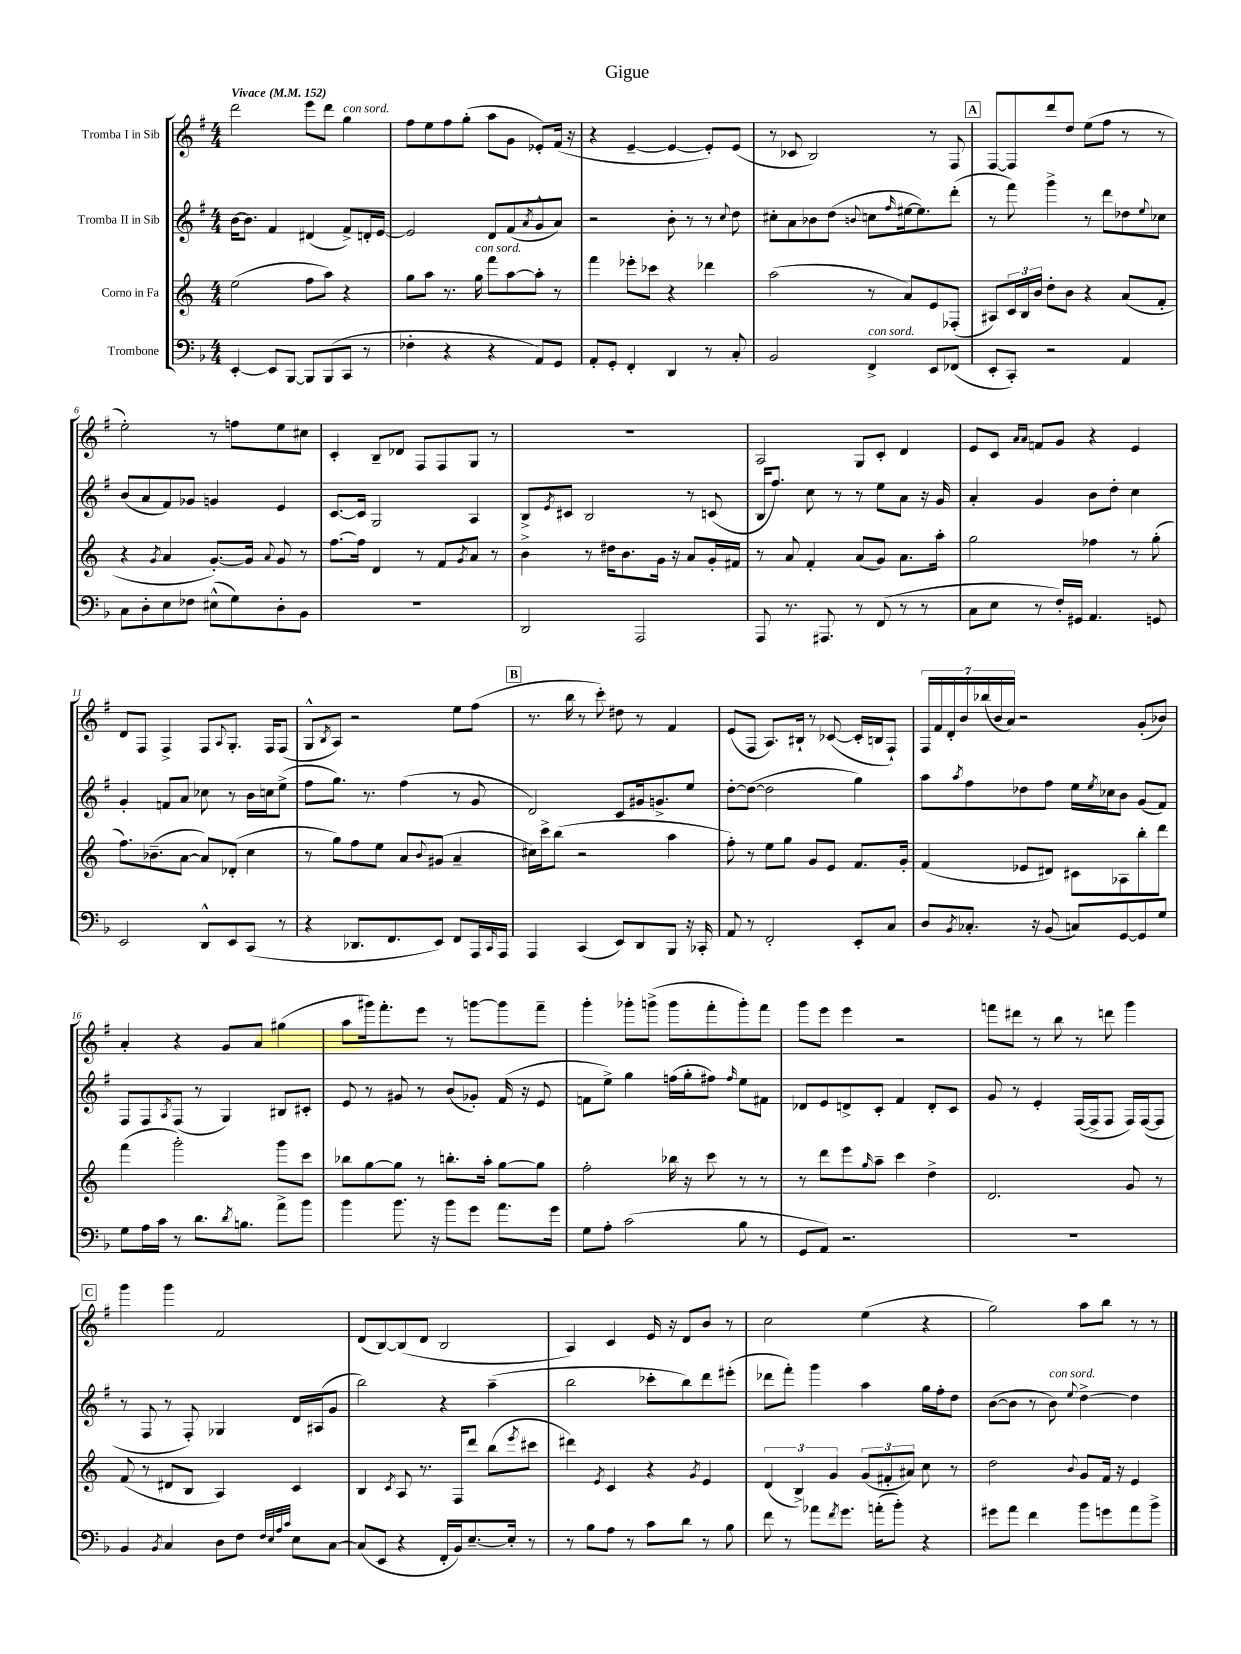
\header { title = "Gigue" }
<<
\new StaffGroup <<
\new Staff = "s0" \with { instrumentName = "Tromba I in Sib" } {
    \clef treble \key g \major \numericTimeSignature \time 4/4 \tempo "Vivace" 4 = 152
    d'''2 e'''8 d'''8 g''4^\markup { \italic "con sord." } |
    fis''8 e''8 fis''8 g''8-.( a''8 g'8 ees'8-.) fis'16( r16 |
    r4 e'4~-- e'4~ e'8-.) e'8( |
    r8 ces'8 b2) r8 fis8 |
    \mark \markup { \box "A" } fis8~ fis8 d'''8 d''8 e''8( fis''8 r8 r8 |
    e''2-.) r8 f''8 e''8 cis''8 |
    c'4-. b8-- des'8 fis8 fis8 g8 r8 |
    R1 |
    a2 g8 c'8-. d'4 |
    e'8 c'8 \grace { a'16 a'16 } f'8 g'8 r4 e'4 |
    d'8 fis8 fis4-> fis8 \appoggiatura { a8 } g8.-. fis16 fis8( |
    g8-^ \acciaccatura { b8 } a8) r2 e''8 fis''8( |
    \mark \markup { \box "B" } r8. b''16 r8 c'''8-.) dis''8 r8 fis'4 |
    e'8( fis8 a8.) bis16-! r8 ces'8~( ces'16-. b16 fis8-!) |
    \tuplet 7/4 { fis16 fis'16 d'16-. b'16 bes''16( b'16 a'16) } r2 g'8-.( bes'8) |
    a'4-. r4 g'8 a'8 gis''4( |
    a''8 gis'''16) fis'''8.-. e'''8 r8 g'''8~ g'''8 fis'''8-- |
    g'''4-. ges'''8-. g'''8->( g'''8 fis'''8-. g'''8-.) fis'''8 |
    g'''8 e'''8 e'''4 r2 |
    f'''8 dis'''8 r8 b''8 r8 d'''8 g'''4 |
    \mark \markup { \box "C" } g'''4 g'''4 fis'2 |
    d'8( b8~) b8( d'8 b2 |
    a4) c'4 e'16 r16 d'8 b'8 r8 |
    c''2 e''4( r4 |
    g''2) a''8 b''8 r8 r8 \bar "|." |
}
\new Staff = "s1" \with { instrumentName = "Tromba II in Sib" } {
    \clef treble \key g \major \numericTimeSignature \time 4/4
    b'16~ b'8. fis'4 dis'4( fis'8->) d'16-. e'16~ |
    e'2 d'8 fis'8( \acciaccatura { a'8 } g'8-^ a'8) |
    r2 b'8-. r8 r8 \appoggiatura { c''8 } d''8 |
    cis''8-. a'8 bes'8 d''8( \appoggiatura { b'8 } c''8 \grace { fis''16 } eis''16~ eis''8.) d'''8-.( |
    \mark \markup { \box "A" } r8 fis'''8) g'''4-> r8 d'''8 des''8 \appoggiatura { e''8 } ces''8 |
    b'8( a'8 fis'8) ges'8 g'4 e'4 |
    c'8.~ c'16 g2 a4 |
    b8-> \acciaccatura { e'8 } cis'8 b2 r8 c'8( |
    b16 fis''8.) c''8 r8 r8 e''8 a'8 r16 g'16 |
    a'4-. g'4 b'8 d''8-. c''4 |
    g'4-. f'8 a'8 ces''8 r8 b'16 c''16 e''8->( |
    fis''8 g''8.) r8. fis''4( r8 g'8 |
    \mark \markup { \box "B" } d'2) c'8 gis'16 g'8.-> e''8 |
    d''8~-. d''8~( d''2 g''4) |
    a''8 \acciaccatura { a''8 } fis''8 des''8 fis''8 e''16 \acciaccatura { e''8 } ces''16 b'8 g'8( fis'8) |
    fis8 fis8 \acciaccatura { a8 } fis8( r8 g4) bis8 cis'8-. |
    e'8 r8 gis'8 r8 b'8( ges'8-.) fis'16( r16 e'8 |
    f'8 e''8->) g''4 f''16( g''16-. fis''8) \grace { fis''16 } e''8 fis'8 |
    des'8 e'8 d'8-> c'8-. fis'4 d'8-. c'8 |
    g'8 r8 e'4-. fis16~( fis16-> fis8 fis16) fis16~( fis8 |
    \mark \markup { \box "C" } r8 fis8 r8 fis8-.) ges4 d'16 ais16( g'8 |
    b''2) r4 a''4--( |
    b''2 ces'''8-. b''8) d'''8 eis'''8-.( |
    des'''8 fis'''8-.) g'''4 a''4 g''16 fis''16-. d''8 |
    b'8~( b'8 r8 b'8^\markup { \italic "con sord." }) \appoggiatura { e''8 } d''4~-> d''4 \bar "|." |
}
\new Staff = "s2" \with { instrumentName = "Corno in Fa" } {
    \clef treble \key c \major \numericTimeSignature \time 4/4
    e''2( f''8 a''8) r4 |
    g''8 a''8 r8. g''16^\markup { \italic "con sord." } f'''8 a''8~ a''8-. r8 |
    f'''4 ees'''8-. ces'''8 r4 des'''4 |
    a''2( r8 a'8) e'8 fes8-.( |
    \mark \markup { \box "A" } ais8) \tuplet 3/2 { c'16 b16 b'16 } d''8-. b'8 r4 a'8( f'8-. |
    r4 \acciaccatura { g'8 } a'4 g'8.~-.) g'16 \appoggiatura { a'8 } g'8 r8 |
    f''8.~ f''16 d'4 r8 f'8 \acciaccatura { g'8 } a'8 r8 |
    b'4-> r8 dis''16 b'8. g'16 r16 a'8 g'16-. fis'16 |
    r8 a'8 f'4-. a'8( g'8) a'8. a''16-. |
    g''2 fes''4 r8 g''8-.( |
    f''8.) bes'8.--( a'8~ a'8) des'8-.( c''4 |
    r8 g''8) f''8 e''8 a'8 \appoggiatura { b'8 } gis'8( a'4-- |
    \mark \markup { \box "B" } cis''16) c'''16-> b''8( r2 a''4 |
    f''8-.) r8 e''8 g''8 g'8 e'8 f'8. g'16-. |
    f'4( ees'8 dis'8) cis'8 aes8 b''8-. d'''8 |
    f'''4( g'''2-.) g'''8 c'''8 |
    bes''8 g''8~ g''8 r8 b''8.-. a''16-. g''8~ g''8 |
    f''2-. bes''16 r16 c'''8 r8 r8 |
    r8 d'''8 e'''8 \grace { g''16 } a''8-- c'''4 d''4-> |
    d'2. g'8 r8 |
    \mark \markup { \box "C" } f'8( r8 dis'8 b8 a4) c'4 |
    b4 \acciaccatura { c'8 } a8 r8. f16 d'''8 b''8( \acciaccatura { e'''8 } cis'''8 |
    dis'''4) \acciaccatura { e'8 } c'4 r4 \acciaccatura { g'8 } e'4 |
    \tuplet 3/2 { d'4( b4->) g'4 } \tuplet 3/2 { g'8( fis'8-. ais'8) } c''8 r8 |
    d''2 \appoggiatura { b'8 } g'8 f'16 r16 e'4 \bar "|." |
}
\new Staff = "s3" \with { instrumentName = "Trombone" } {
    \clef bass \key f \major \numericTimeSignature \time 4/4
    e,4~-. e,8 bes,,8~ bes,,8 bes,,8( c,8 r8 |
    fes4-. r4 r4 a,8) g,8 |
    a,8-. g,8-. f,4-. d,4 r8 c8-. |
    bes,2 f,4->^\markup { \italic "con sord." } e,8 fes,8( |
    \mark \markup { \box "A" } e,8-. c,8-.) r2 a,4 |
    c8 d8-. e8 fes8 eis8-^( g8) d8-. bes,8 |
    R1 |
    d,2 a,,2 |
    a,,8 r8. ais,,8. r8 f,8( r8 r8 |
    c8 e8 r8 f16-.) gis,16 a,4. g,8 |
    e,2 d,8-^ e,8 c,8( r8 |
    r4 des,8. f,8. e,8) f,8 a,,16 \grace { c,16 } a,,16 |
    \mark \markup { \box "B" } a,,4 c,4( e,8) d,8 bes,,8 r16 ces,16-. |
    a,8 r8 f,2-. e,8-. c8 |
    d8 \acciaccatura { bes,8 } ces8.-. r16 bes,8( c8) g,8~ g,8 g8 |
    g8 a16 c'16 r8 d'8. \acciaccatura { d'8 } b8. a'8-> bes'8 |
    bes'4 bes'8. r16 bes'8 g'8 a'8. g'16 |
    g8 a8-. c'2( bes8 r8 |
    g,8 a,8) r2. |
    R1 |
    \mark \markup { \box "C" } bes,4 \acciaccatura { bes,8 } c4 d8 f8 \grace { f32 e32 a32 c'32 } e8 c8~ |
    c8( e,8 r4 f,16-. bes,16) e8.~-- e16-. r8 |
    r8 bes8 a8 r8 c'8 d'8 r8 bes8 |
    f'8 r8 aes'8 \acciaccatura { f'8 } g'8. a'16-.( bes'8-.) r4 |
    gis'8 a'8 f'4 bes'8 g'8 a'8 bes'8-> \bar "|." |
}
>>
>>
